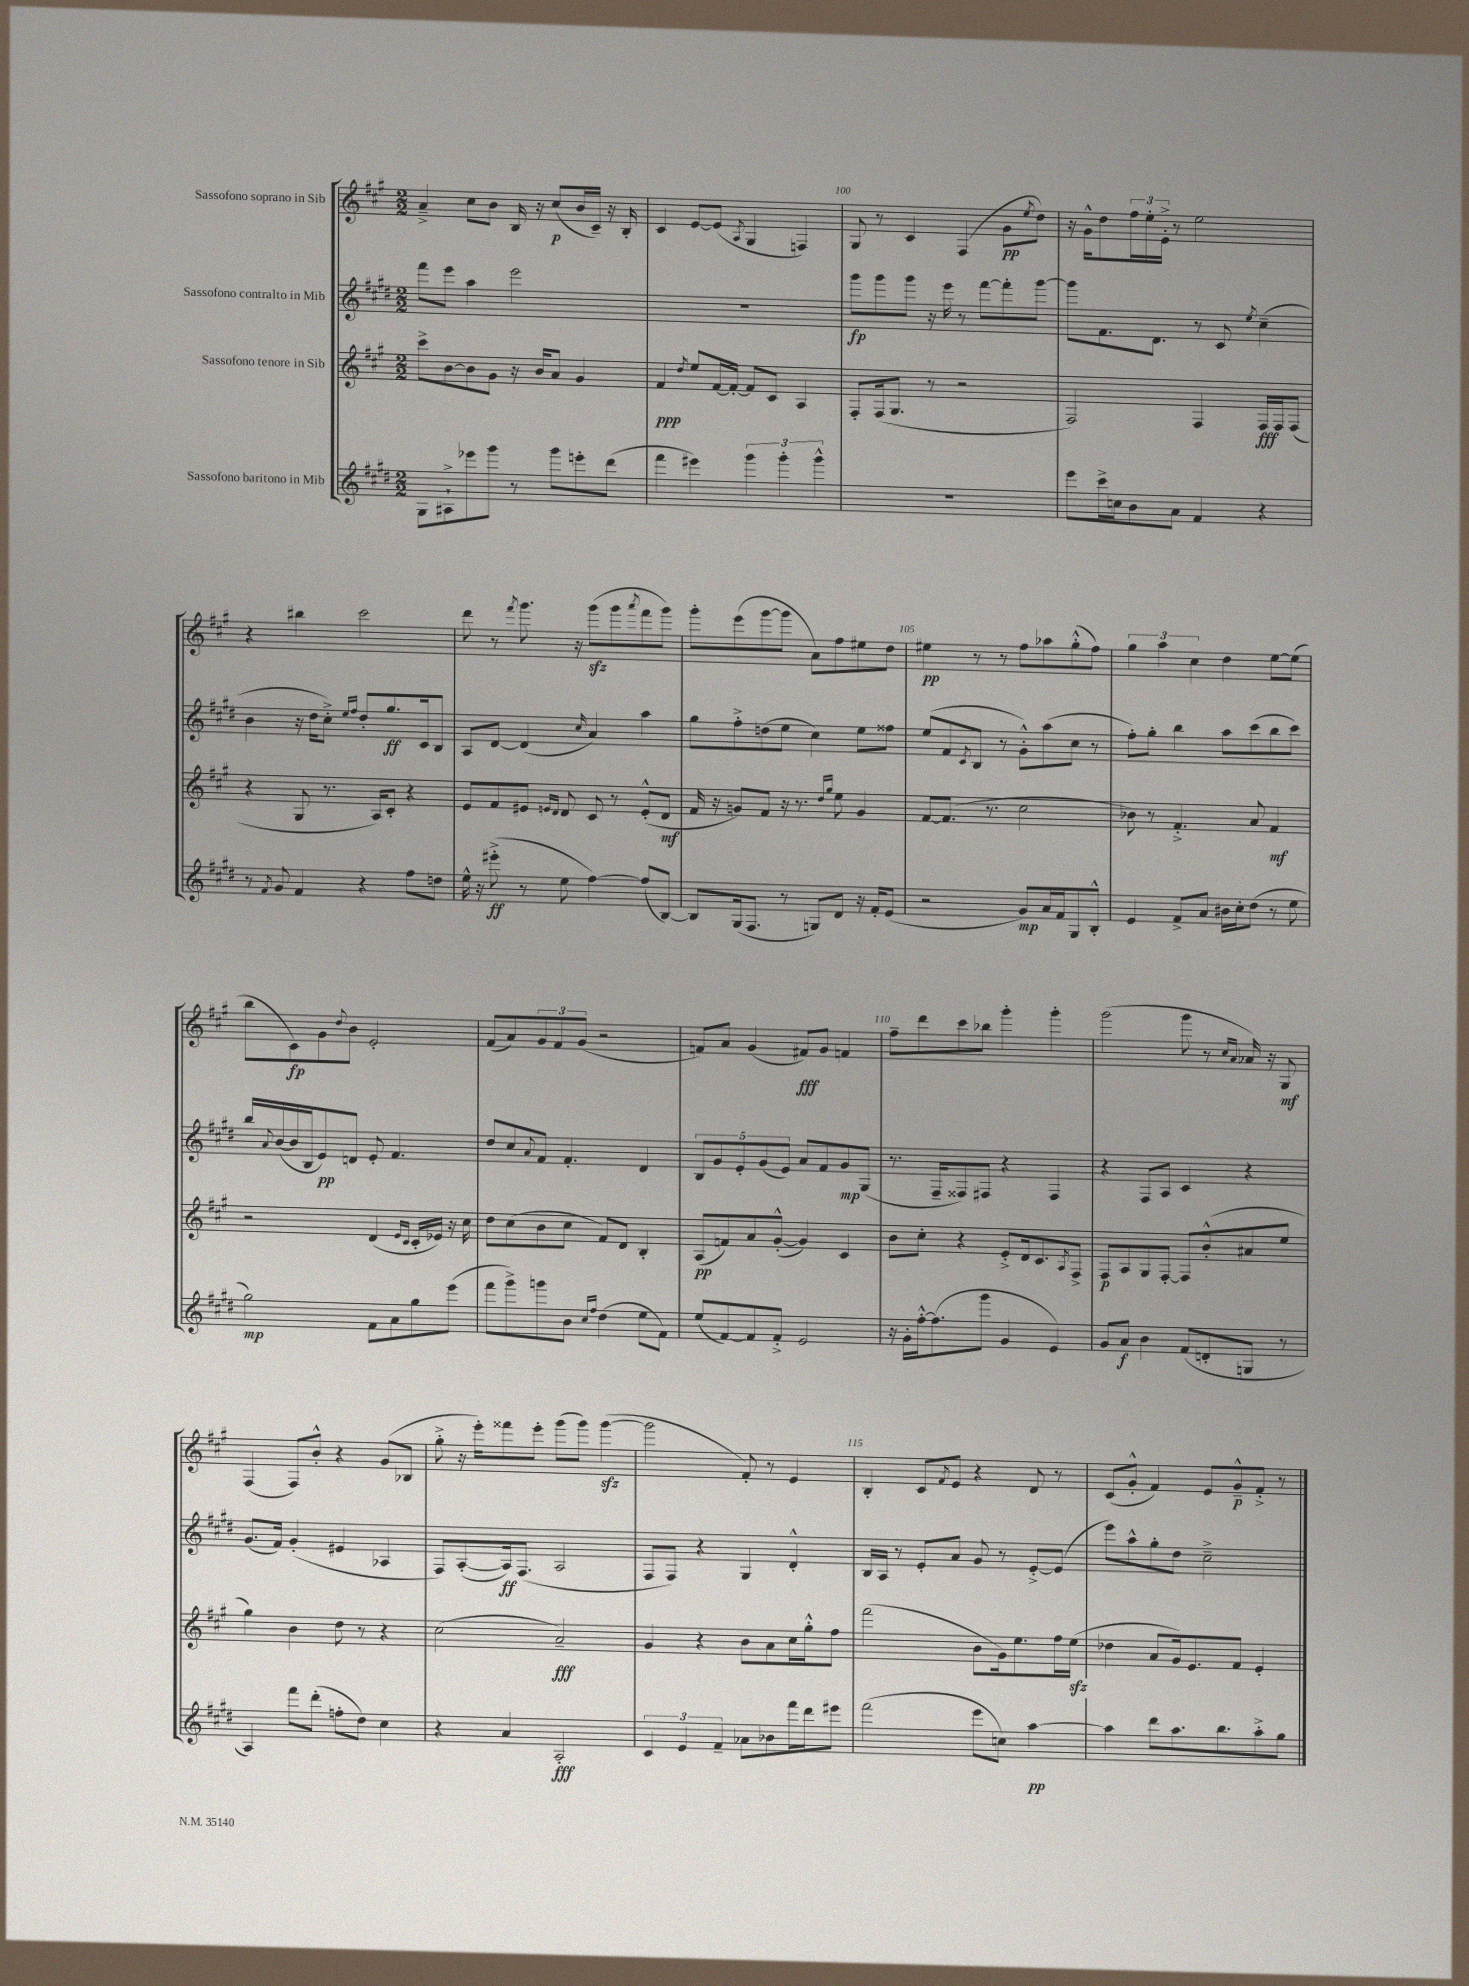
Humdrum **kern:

**kern	**kern	**kern	**kern
*staff4	*staff3	*staff2	*staff1
*clefG2	*clefG2	*clefG2	*clefG2
*k[f#c#g#d#]	*k[f#c#g#]	*k[f#c#g#d#]	*k[f#c#g#]
*M2/2	*M2/2	*M2/2	*M2/2
8G#	8ccc#^	8fff#	4a~^
8A#`^	[8b	8eee	.
8eee-	8b]	4aa	8cc#
8ggg#	8g#	.	8b
8r	16r	2eee	16B
.	16b	.	16r
8ggg#	8a	.	(8cc#
8eee'	4g#	.	16b
.	.	.	16c#~)
(8ddd#	.	.	16r
.	.	.	16B'
=	=	=	=
4fff#	4f#	1r	4c#
.	8qdd	.	.
4eee#)	8ee	.	[8e
.	[16f#	.	(8e]
.	16f#'_	.	.
.	.	.	8qA
6ggg#	8f#]	.	4G#
.	8c#	.	.
6ggg#'	.	.	.
.	4A	.	4F)
6ggg#^^	.	.	.
=	=	=	=
1r	8F#'	8ggg#	8G#
.	(16F#	8ggg#	8r
.	8.G#	.	.
.	.	8ggg#	4c#
.	8r	16r	.
.	.	16eee	.
.	2r	8r	(4F#
.	.	[8fff#	.
.	.	8fff#']	8g#
.	.	.	8qee
.	.	[8ggg#	8dd)
=	=	=	=
8eee	2F#)	8ggg#]	16r
.	.	.	16g#^^
16ccc#^	.	8.f#	8dd
16cc	.	.	.
8b	.	.	24ff#
.	.	.	24ee'
.	.	8.d#	.
.	.	.	24e'^
8a	.	.	8r
4f#	4F#	8r	2ee
.	.	8c#	.
.	.	8qee	.
4r	16F#	(4cc#~	.
.	16F#	.	.
.	(8F#	.	.
=	=	=	=
8r	4r	4b	4r
8qf#	.	.	.
8g#	.	.	.
4f#	8G#	16r	4bb#
.	.	16dd#	.
.	8.r	8cc#'^)	.
.	.	16qqee	.
.	.	16qqff#	.
4r	.	8dd#'	2ccc#
.	16A)	.	.
.	8c#'	8.gg#	.
8ff#	4r	.	.
.	.	16c#	.
8dd	.	8B	.
=	=	=	=
16ee^^	8e	8A	8ddd
16r	.	.	.
(8eee#'^	8f#	[8d#	8r
.	.	.	8qfff#
8r	8e#	(4d#]	8.ggg#
.	16qqe	.	.
.	16qqd	.	.
8ee	8d	.	.
.	.	.	16r
.	.	16qqcc#	.
[4ff#)	8c#	4a)	(8ggg#
.	8r	.	8ggg#
.	.	.	8qaaa
(8ff#]	(8e'^^	4aa	8fff#
[8B)	8d	.	8ggg#)
=	=	=	=
8B]	16f#	8gg#	8ggg#'
.	16r	.	.
(16G#	8g)	8ff#'^	(8eee
8.F#	.	.	.
.	8f#	(8dd	[8ggg#
8r	16r	8ee	8ggg#]
.	8.r	.	.
8G)	.	4cc#)	8a)
.	16qqdd	.	.
.	16qqgg#	.	.
8d#	8ee	.	8ff#
16r	4g	8ee	8ee#
16f#'	.	.	.
(8e	.	8ff##	8dd
=	=	=	=
2r	[8f#	(8ee	4ee#
.	(8.f#]	8f#	.
.	.	8qc#	.
.	.	8B	8r
.	8.r	.	.
.	.	8r	8r
8g#)	2cc#	8g#'^^)	8ff#
16a	.	(8aa	8aa-
16f#	.	.	.
8G#	.	8cc#	(8gg#'^^
8B'^^	.	8r	8ff#)
=	=	=	=
4e	8b-)	8ff#')	6gg#
.	8r	8gg#'	.
.	.	.	6aa
8f#^	4.f#'^	4bb	.
.	.	.	6cc#
8a	.	.	.
16b#	.	8aa	4dd
16cc#'	.	.	.
(8dd#	8a	(8ccc#	.
8r	4f#	8bb	[8ee
8ee	.	8ccc#)	(8ee]
=	=	=	=
2gg#)	2r	16bb	8bb
.	.	8qqa	.
.	.	([16b	.
.	.	16b]	8c#)
.	.	16B	.
.	.	8e)	8g#
.	.	.	8qqdd
.	.	8d	8b
8f#	(4d	8e'	2e'
8a	.	4.f#	.
.	16qqe	.	.
.	16qqc#	.	.
8gg#	16c#'	.	.
.	16e-)	.	.
(8eee	16r	.	.
.	16cc#	.	.
=	=	=	=
8fff#	8dd	8dd#	(8f#
8ggg#^)	(8cc#	8cc#	8a)
.	.	8qqa	.
8ggg	8b	8f#	12g#
.	.	.	12f#
8b	8cc#	4.f#'	.
.	.	.	(12g#
16qqcc#	.	.	.
16qqff#	.	.	.
(4dd#	8f#)	.	2r
.	8d	.	.
8ee	4B'	4d#	.
8f#)	.	.	.
=	=	=	=
(8ee	(8A	10B	8f)
.	.	10g#	.
[8f#)	8f)	.	8a
.	.	10e'	.
8f#]	8a	.	(4g#
.	.	(10g#	.
8f#'^	([8g#'^^	.	.
.	.	10e)	.
2e	4g#])	8a	8f#)
.	.	8f#	8g#
.	4c#	8g#	4f
.	.	(8G#	.
=	=	=	=
16r	8b	8.r	8ff#~
16g#'	.	.	.
[16ff#'^^	8cc#'	.	8ddd
(8.ff#]	.	16F#~	.
.	4r	8F##)	8ccc#
8ggg#	.	8F#	8bb-
4g#	8e'^	4r	4ggg#'
.	16d	.	.
.	8.c#	.	.
4e)	.	4F#	4ggg#'
.	8qA	.	.
.	8F#^	.	.
=	=	=	=
8g#	8F#	4r	(2ggg#
8a	8A	.	.
4b	8G#	8F#	.
.	[8F#'	8A	.
(8f#	8F#]	4c#	8ggg#
8d'	(8b'^^	.	8r
.	.	.	16qqcc#
.	.	.	16qqa
8G	8a#	4r	16a-)
.	.	.	16r
8r	8ee	.	8G#
=	=	=	=
4A)	4gg#)	(8.g#	(4F#
.	.	16f#)	.
8fff#	4b	(4g#'	8F#)
(8ddd#'	.	.	8b'^^
8ff'	8dd	4e#	4r
8dd#)	8r	.	.
4cc#	4r	4A-	(8g#
.	.	.	8B-
=	=	=	=
4r	(2cc#	8F#)	8gg#'^
.	.	([8A'	16r
.	.	.	16eee')
4a	.	16A])	8fff##
.	.	(8.F#	.
.	.	.	8eee'
2A'	2a~)	2A	(8ggg#
.	.	.	8ggg#)
.	.	.	([4ggg#
=	=	=	=
6c#	4g#	8F#	2ggg#]
.	.	8F#)	.
6e	.	.	.
.	4r	4r	.
6f#~	.	.	.
8a-	8b	4G#	8f#')
8b-	8a	.	8r
16fff#	16cc#	4d#'^^	4e
16ddd#	16gg#'^^	.	.
8eee#	8ff#	.	.
=	=	=	=
(2fff#	(2fff#	16B	4B'
.	.	16A	.
.	.	8r	.
.	.	8e'	8c#
.	.	.	8qf#
.	.	8a	8e
8eee	8b	8g#	4r
8cc)	16g#)	8r	.
.	8.ee	.	.
[4aa	.	[8e'^	8d
.	16ff#	(8e]	8r
.	(16ee	.	.
=	=	=	=
4aa]	4dd-	8eee)	(8c#
.	.	8aa^^	8g#'^^
8ddd#	8a	8gg#'	4f#)
8.aa	16g#)	8dd#	.
.	8.e	.	.
.	.	2cc#~^	8e
8.bb	.	.	.
.	8f#	.	8g#~^^
8aa'^	4e'	.	8f#'^
8gg#	.	.	8r
==	==	==	==
*-	*-	*-	*-
